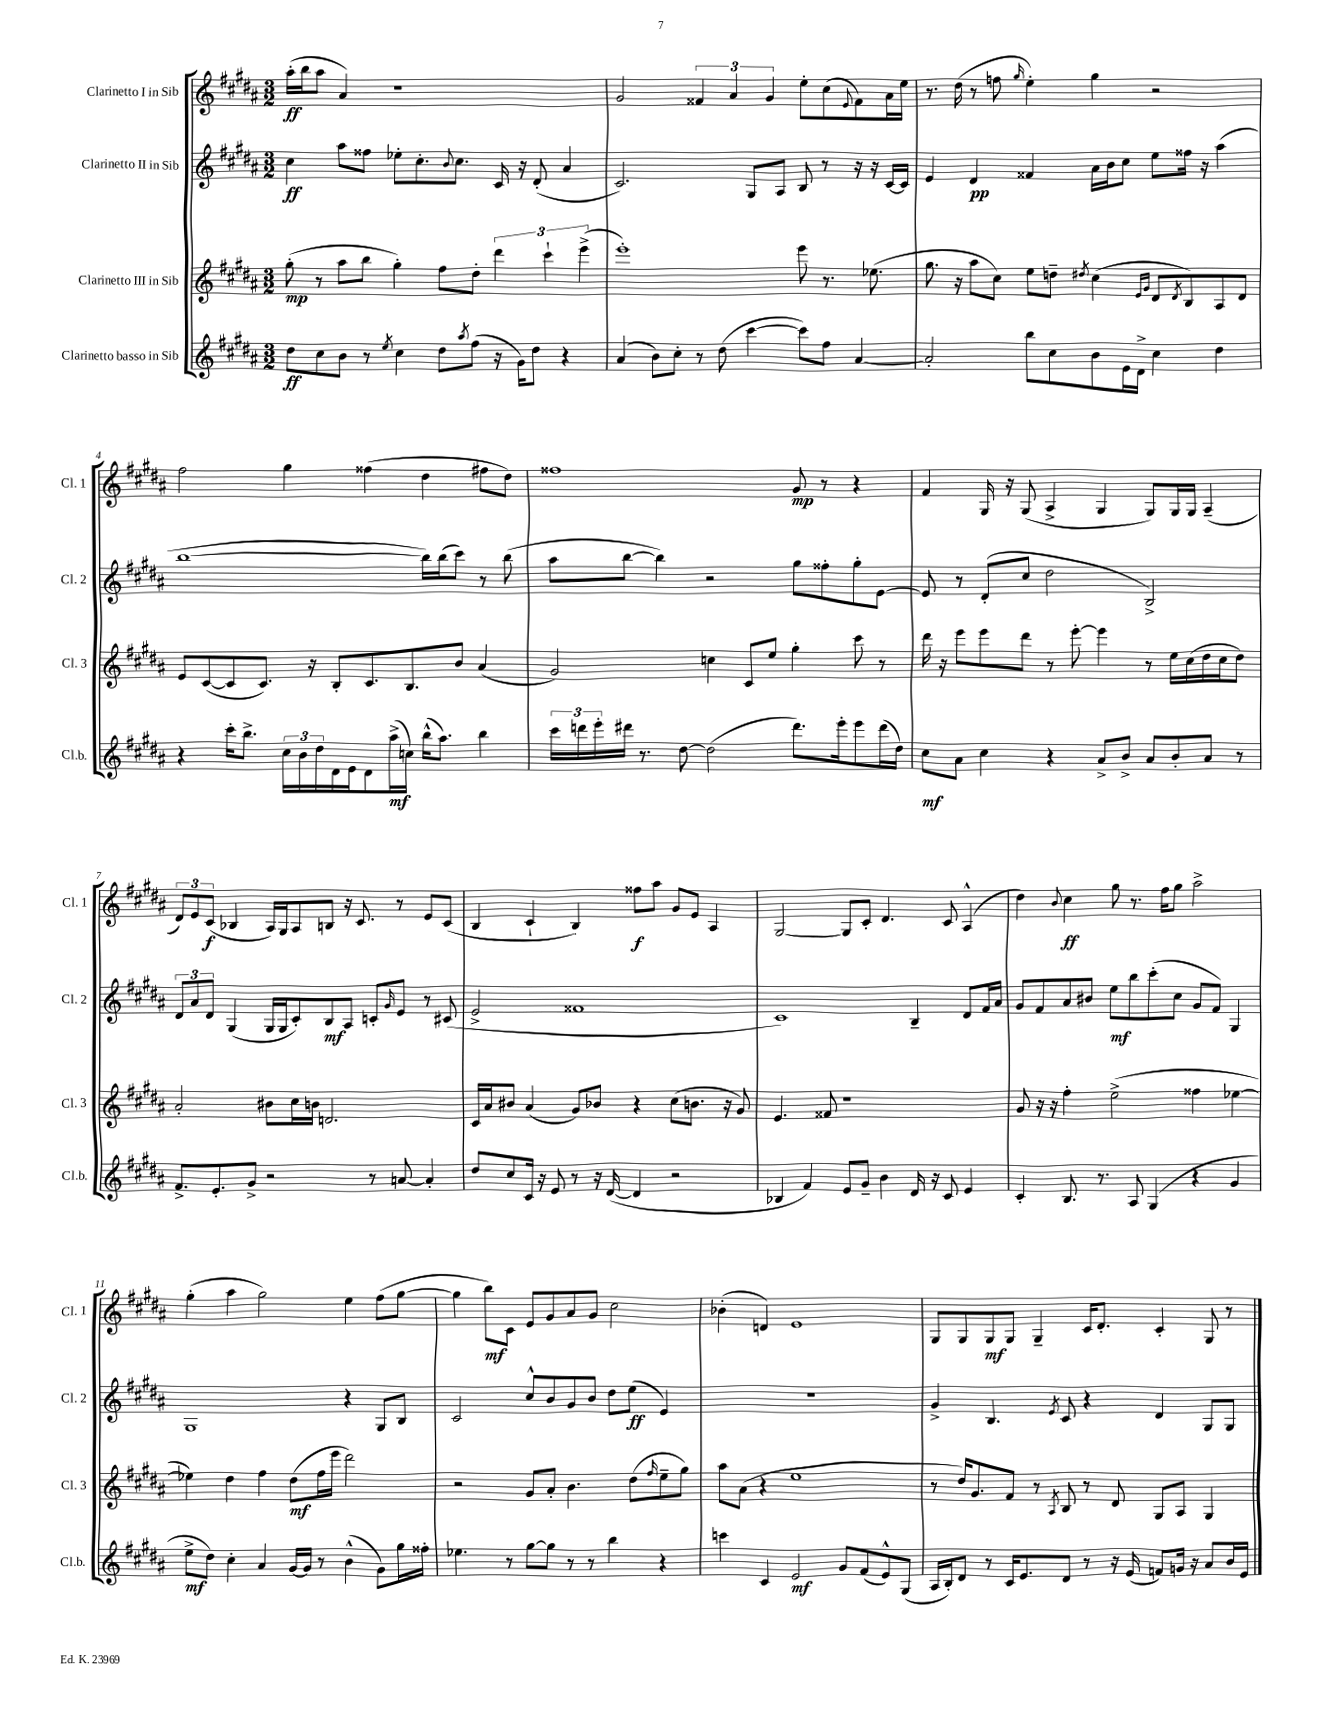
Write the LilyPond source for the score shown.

<<
\new StaffGroup <<
\new Staff = "s0" \with { instrumentName = "Clarinetto I in Sib" shortInstrumentName = "Cl. 1" } {
    \clef treble \key b \major \numericTimeSignature \time 3/2
    ais''16-.\ff( b''16 ais''8 ais'4) r1 |
    gis'2 \tuplet 3/2 { fisis'4 ais'4 gis'4 } e''8-. cis''8( \appoggiatura { e'8 } fisis'8) ais'16 e''16 |
    r8. dis''16( r8 f''8 \grace { gis''16 } e''4-.) gis''4 r2 |
    fis''2 gis''4 fisis''4( dis''4 fis''8 dis''8) |
    fisis''1 gis'8\mp r8 r4 |
    fis'4 gis16 r16 gis8( ais4-> gis4 gis8) gis16 gis16 ais4--( |
    \tuplet 3/2 { dis'8) e'8 cis'8\f( } bes4 ais16) gis16 ais8 b8 r16 cis'8. r8 e'8 cis'8( |
    b4 cis'4-! b4) fisis''8\f ais''8 gis'8 e'8 ais4 |
    gis2~ gis8 cis'8-. dis'4. cis'8 ais4-^( |
    dis''4) \appoggiatura { b'8 } cis''4\ff gis''8 r8. fis''16 gis''8 ais''2-> |
    gis''4-.( ais''4 gis''2) e''4 fis''8( gis''8~ |
    gis''4 b''8\mf) cis'8 e'8 gis'8 ais'8 gis'8 cis''2 |
    bes'4-.( d'4) e'1 |
    gis8 gis8 gis8\mf gis8 gis4-- cis'16 dis'8.-. cis'4-. gis8 r8 \bar "|." |
}
\new Staff = "s1" \with { instrumentName = "Clarinetto II in Sib" shortInstrumentName = "Cl. 2" } {
    \clef treble \key b \major \numericTimeSignature \time 3/2
    cis''4\ff ais''8 fisis''8 ees''8-. cis''8.-. \appoggiatura { b'8 } cis''8. cis'16 r16 dis'8-.( ais'4 |
    cis'2.) gis8 ais8 b8 r8 r16 r16 cis'16~ cis'16 |
    e'4 dis'4\pp fisis'4 ais'16 b'16 cis''8 e''8 fisis''16 r16 ais''4( |
    b''1~ b''16) b''16( cis'''8) r8 b''8( |
    ais''8 b''8~ b''4) r2 gis''8 fisis''8-. gis''8-. e'8~ |
    e'8 r8 dis'8-.( cis''8 dis''2 b2->) |
    \tuplet 3/2 { dis'8 ais'8 dis'8 } gis4( gis16 gis16 cis'8-.) b8\mf ais8 c'8-. \grace { gis'16 } e'8 r8 cis'8( |
    e'2-> fisis'1 |
    cis'1) b4-- dis'8 fis'16 ais'16 |
    gis'8 fis'8 ais'8 bis'8 e''8\mf b''8 cis'''8-.( cis''8 gis'8 fis'8) gis4 |
    gis1 r4 gis8 b8 |
    cis'2 cis''8-^ b'8 gis'8 b'8 dis''8 e''8\ff( e'4) |
    R1. |
    gis'4-> b4. \acciaccatura { e'8 } cis'8 r4 dis'4 gis8 gis8 \bar "|." |
}
\new Staff = "s2" \with { instrumentName = "Clarinetto III in Sib" shortInstrumentName = "Cl. 3" } {
    \clef treble \key b \major \numericTimeSignature \time 3/2
    gis''8-.\mp( r8 ais''8 b''8 gis''4-.) fis''8 dis''8-. \tuplet 3/2 { dis'''4 cis'''4-! e'''4->( } |
    e'''1-.) e'''8 r8. ees''8.( |
    gis''8. r16 ais''8 cis''8) e''8 d''8-- \acciaccatura { dis''8 } cis''4( \grace { e'16 gis'16 } dis'8 \acciaccatura { dis'8 } b8) ais8 dis'8 |
    e'8 cis'8~( cis'8 cis'8.) r16 b8-. cis'8. b8. b'8 ais'4( |
    gis'2) c''4 cis'8 e''8 gis''4-. cis'''8 r8 |
    dis'''16 r16 e'''8 e'''8 dis'''8 r8 e'''8~-. e'''4 r8 e''16 cis''16( dis''16 cis''16 dis''8) |
    ais'2-. bis'8 cis''16 b'16 d'2. |
    cis'16 ais'16 bis'8 ais'4( gis'8) bes'8 r4 cis''8( b'8. r16 gis'8) |
    e'4. fisis'8 r1 |
    gis'8 r16 r16 fis''4-. e''2->( fisis''4 ees''4~ |
    ees''4) dis''4 fis''4 dis''8\mf( fis''16 e'''16 dis'''2) |
    r2 gis'8 ais'8-. b'4. dis''8( \grace { fis''16 } e''8-- gis''8) |
    ais''8 ais'8( r4 e''1 |
    r8 dis''16) gis'8. fis'8 r8 \acciaccatura { ais8 } b8 r8 dis'8 gis8 ais8 gis4 \bar "|." |
}
\new Staff = "s3" \with { instrumentName = "Clarinetto basso in Sib" shortInstrumentName = "Cl.b." } {
    \clef treble \key b \major \numericTimeSignature \time 3/2
    dis''8\ff cis''8 b'8 r8 \acciaccatura { e''8 } cis''4 dis''8 \acciaccatura { ais''8 } fis''8( r16 gis'16) dis''8 r4 |
    ais'4( b'8) cis''8-. r8 dis''8( cis'''4~ cis'''8) fis''8 ais'4~ |
    ais'2-. b''8 cis''8 b'8 e'16 dis'16-> cis''4 dis''4 |
    r4 cis'''16-. b''8.-> \tuplet 3/2 { cis''16 b'16 dis''16 } dis'16 e'16 dis'8 ais''16->\mf( c''16) b''16-^( ais''8.) b''4 |
    \tuplet 3/2 { cis'''16 d'''16 e'''16-. } dis'''16 r8. dis''8~ dis''2( dis'''8.) e'''16-. e'''8 dis'''16( dis''16) |
    cis''8\mf ais'8 cis''4 r4 ais'8-> b'8-> ais'8 b'8-. ais'8 r8 |
    fis'8.-> e'8.-. gis'8-> r2 r8 a'8~ a'4-. |
    dis''8 cis''8 cis'16 r16 e'8 r8 r16 dis'16~( dis'4 r2 |
    bes4 fis'4) e'8 gis'8-- b'4 dis'16 r16 cis'8 e'4 |
    cis'4-. b8. r8. ais8 gis4( r4 gis'4 |
    e''8->\mf dis''8) cis''4-. ais'4 gis'16~ gis'16 r8 b'4-^( gis'8) gis''16 fisis''16-. |
    ees''4. r8 gis''8~ gis''8 r8 r8 b''4 r4 |
    c'''4 cis'4 e'2\mf gis'8 fis'8( e'8-^) gis8( |
    ais16 b16-.) dis'8 r8 cis'16 e'8. dis'8 r8 r16 e'16( f'8) g'16 r16 ais'8 b'16 e'16 \bar "|." |
}
>>
>>
